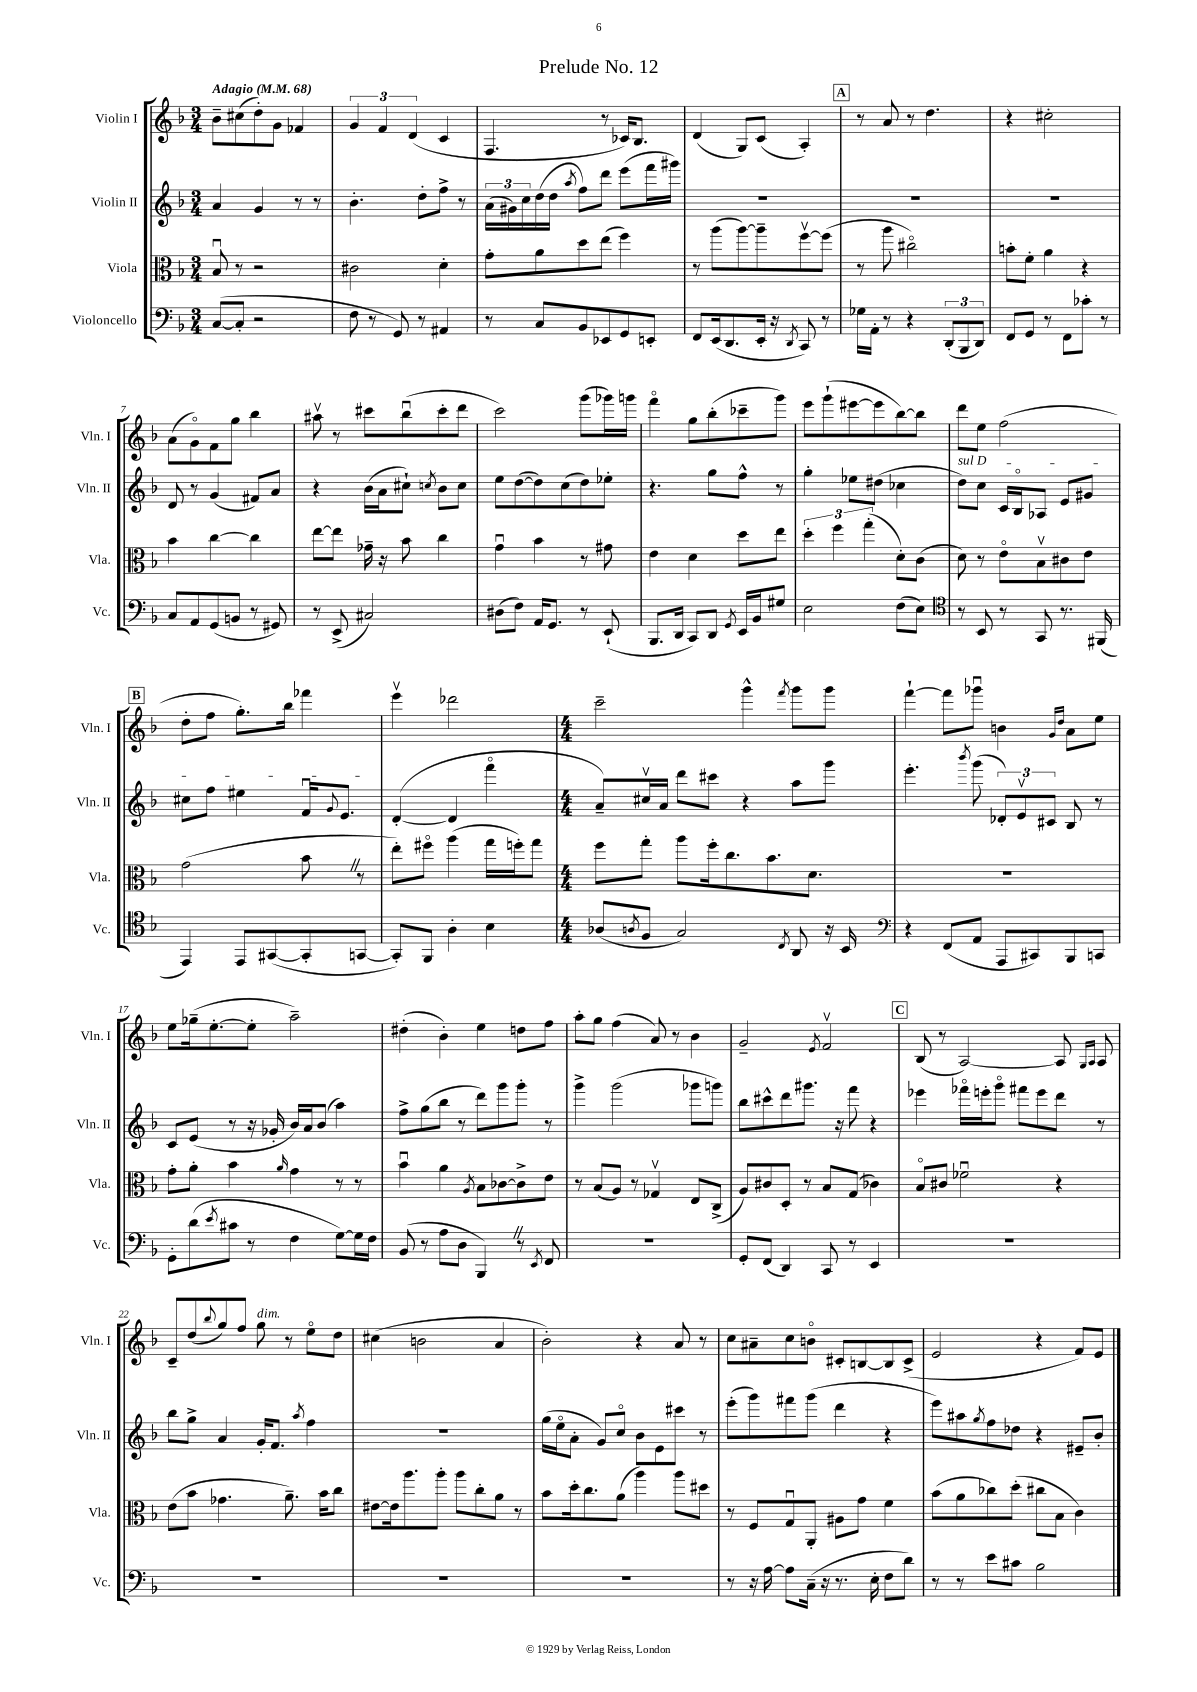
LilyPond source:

\header { title = "Prelude No. 12" }
<<
\new StaffGroup <<
\new Staff = "s0" \with { instrumentName = "Violin I" shortInstrumentName = "Vln. I" } {
    \clef treble \key f \major \numericTimeSignature \time 3/4 \tempo "Adagio" 4 = 68
    bes'8-- cis''8( d''8-.) g'8 fes'4 |
    \tuplet 3/2 { g'4 f'4 d'4( } c'4 |
    f4. r8 ces'16) bes8. |
    d'4( g8) c'8( a4-.) |
    \mark \markup { \box "A" } r8 a'8 r8 d''4. |
    r4 cis''2-. |
    a'8( g'8\flageolet) f'8 g''8 bes''4 |
    ais''8\upbow r8 cis'''8 bes''8\downbow( cis'''8-. d'''8 |
    c'''2) g'''8( ges'''16) g'''16 |
    f'''4\flageolet g''8 bes''8-.( ces'''8-- g'''8) |
    e'''8 g'''8-!( eis'''8~ eis'''8 bes''8~) bes''8 |
    d'''8 e''8 f''2( |
    \mark \markup { \box "B" } d''8-. f''8 g''8.-.) bes''16 fes'''4 |
    e'''4\upbow des'''2 |
    \numericTimeSignature \time 4/4 c'''2-- g'''4-^ \acciaccatura { f'''8 } g'''8 g'''8 |
    f'''4~-! f'''8 ges'''8\downbow b'4 \grace { g'16 d''16 } a'8 e''8 |
    e''8 ges''16--( e''8.~-. e''8-. a''2--) |
    dis''4-.( bes'4-.) e''4 d''8 f''8 |
    a''8-. g''8 f''4( a'8) r8 bes'4 |
    g'2-- \acciaccatura { e'8 } f'2\upbow |
    \mark \markup { \box "C" } bes8( r8 a2~) a8 \grace { g16 a16 } a8 |
    c'8-- d''8( \appoggiatura { bes''8 } g''8) f''8 g''8^\markup { \italic "dim." } r8 e''8\flageolet d''8 |
    cis''4( b'2 a'4 |
    bes'2-.) r4 a'8 r8 |
    c''8 ais'8-- c''8 b'8\flageolet cis'8-. b8~ b8 cis'8->( |
    e'2 r4 f'8) e'8 \bar "|." |
}
\new Staff = "s1" \with { instrumentName = "Violin II" shortInstrumentName = "Vln. II" } {
    \clef treble \key f \major \numericTimeSignature \time 3/4
    a'4 g'4 r8 r8 |
    bes'4.-. d''8-. f''8-> r8 |
    \tuplet 3/2 { a'16( gis'16) c''16 } d''16( d''16 \acciaccatura { a''8 } f''8) d'''8 e'''8( f'''16 gis'''16) |
    R2. |
    \mark \markup { \box "A" } R2. |
    R2. |
    d'8 r8 g'4( fis'8) a'8 |
    r4 bes'16( a'16 cis''8-!) \acciaccatura { c''8 } bes'8 c''8 |
    e''8 d''8~( d''8) c''8( d''8) ees''8-. |
    r4. g''8 f''8-^ r8 |
    g''4-. ees''8 dis''8( ces''4 |
    \once \override TextSpanner.bound-details.left.text = \markup { \italic "sul D" } d''8\startTextSpan) c''8 c'16 bes16\flageolet aes8 e'8 gis'8 |
    \mark \markup { \box "B" } cis''8 f''8 eis''4 f'16\downbow \appoggiatura { g'8 } e'8.\stopTextSpan |
    d'4~-.( d'4 f'''4\flageolet |
    \numericTimeSignature \time 4/4 a'8--) cis''16\upbow a'16 d'''8 cis'''8 r4 a''8 g'''8 |
    e'''4.-. \acciaccatura { bes'''8 } g'''8( \tuplet 3/2 { des'8-.) e'8\upbow cis'8 } bes8 r8 |
    c'8 e'8( r8 r16 ges'16-. bes'16) a'16 bes'8( a''4) |
    f''8-> g''8( bes''8 r8 d'''8) g'''8 g'''8-. r8 |
    g'''4-> g'''2( ges'''8 g'''8) |
    bes''8 cis'''8-^ d'''8 gis'''8. r16 f'''8 r4 |
    \mark \markup { \box "C" } ees'''4 fes'''16\flageolet e'''16-. g'''8\flageolet fis'''8 e'''8 d'''8 r8 |
    bes''8 g''8-> a'4 g'16-. f'8. \acciaccatura { a''8 } f''4 |
    R1 |
    g''16( e''16\flageolet a'8-. g'8) c''8\flageolet bes'8 e'8 cis'''8 r8 |
    e'''8-.( g'''8) fis'''8 g'''8( d'''4 r4 |
    e'''8) ais''8 \acciaccatura { g''8 } f''8 des''8 r4 eis'8-- bes'8-. \bar "|." |
}
\new Staff = "s2" \with { instrumentName = "Viola" shortInstrumentName = "Vla." } {
    \clef alto \key f \major \numericTimeSignature \time 3/4
    bes8\downbow r8 r2 |
    cis'2 d'4-. |
    g'8-. a'8 d''8 e''8( f''4) |
    r8 a''8( a''8~) a''8-- f''8~\upbow f''8( |
    \mark \markup { \box "A" } r8 a''8 cis''2\flageolet) |
    b'8-. f'8-. a'4 r4 |
    bes'4 c''4~ c''4 |
    e''8~ e''8 ges'16-- r16 bes'8 c''4 |
    g'4\downbow bes'4 r8 gis'8 |
    e'4 d'4 d''8 e''8 |
    \tuplet 3/2 { d''4-. f''4 g''4-.( } d'8-.) c'8( |
    d'8) r8 e'8\flageolet bes8\upbow cis'8 e'8 |
    \mark \markup { \box "B" } g'2( bes'8 \once \override BreathingSign.text = \markup { \musicglyph "scripts.caesura.straight" } \breathe r8 |
    e''8-.) fis''8\flageolet a''4( g''16 f''16-.) g''8 |
    \numericTimeSignature \time 4/4 f''8 g''8-. a''8 f''16-. c''8. bes'8. d'8. |
    R1 |
    g'8-. a'8-. bes'4 \grace { a'16 } g'4 r8 r8 |
    bes'4\downbow a'4 \acciaccatura { a8 } bes8 ces'8~ ces'8-> e'8 |
    r8 bes8( a8) r8 ges4\upbow e8 c8->( |
    a8) cis'8 d8-. r8 bes8 g8( ces'4) |
    \mark \markup { \box "C" } bes8\flageolet cis'8 fes'2\downbow r4 |
    e'8( bes'8 ges'4. a'8.--) bes'16 c''8 |
    eis'8~ eis'16 a''8. a''8-. a''8 c''8-. a'8 r8 |
    bes'8 d''16-. c''8. a'8( a''4) a''8 dis''8 |
    r8 f8 g8\downbow a,8-. ais8 g'8 f'4 |
    bes'8( a'8 ces''8) d''8-.( cis''8 bes8 c'4) \bar "|." |
}
\new Staff = "s3" \with { instrumentName = "Violoncello" shortInstrumentName = "Vc." } {
    \clef bass \key f \major \numericTimeSignature \time 3/4
    c8~( c8-. r2 |
    f8 r8 g,8) r8 ais,4 |
    r8 c8 bes,8 ees,8 g,8 e,8-. |
    f,8 e,16( d,8. e,16-. r16 \acciaccatura { d,8 } c,8) r8 |
    \mark \markup { \box "A" } ges16 a,16-. r8 r4 \tuplet 3/2 { d,8-.( bes,,8 d,8) } |
    f,8 g,8 r8 f,8 ces'8-. r8 |
    c8 a,8 g,8( b,8 r8 gis,8) |
    r8 e,8->( cis2) |
    dis8( f8) a,16 g,8. r8 e,8-!( |
    bes,,8. d,16 c,8) d,8 \acciaccatura { g,8 } e,16 bes,16 gis8 |
    e2 f8( e8) |
    \clef tenor r8 bes,8 r8 g,8 r8. fis,16( |
    \mark \markup { \box "B" } e,4) e,8 gis,8~( gis,8-. g,8~ |
    g,8-.) f,8 a4-. bes4 |
    \numericTimeSignature \time 4/4 aes8( \acciaccatura { a8 } f8 g2) \acciaccatura { c8 } a,8 r16 bes,16 |
    \clef bass r4 f,8( a,8 a,,8 cis,8) bes,,8 c,8 |
    g,8-. d'8( \acciaccatura { e'8 } cis'8 r8 f4 g8~) g16 f16 |
    bes,8( r8 a8 d8 bes,,4) \once \override BreathingSign.text = \markup { \musicglyph "scripts.caesura.straight" } \breathe r8 \acciaccatura { e,8 } f,8 |
    R1 |
    g,8-. f,8( d,4) c,8 r8 e,4 |
    \mark \markup { \box "C" } R1 |
    R1 |
    R1 |
    R1 |
    r8 r16 a16~ a8 c16--( r16 r8. e16-. f8 d'8) |
    r8 r8 e'8 cis'8 bes2 \bar "|." |
}
>>
>>
